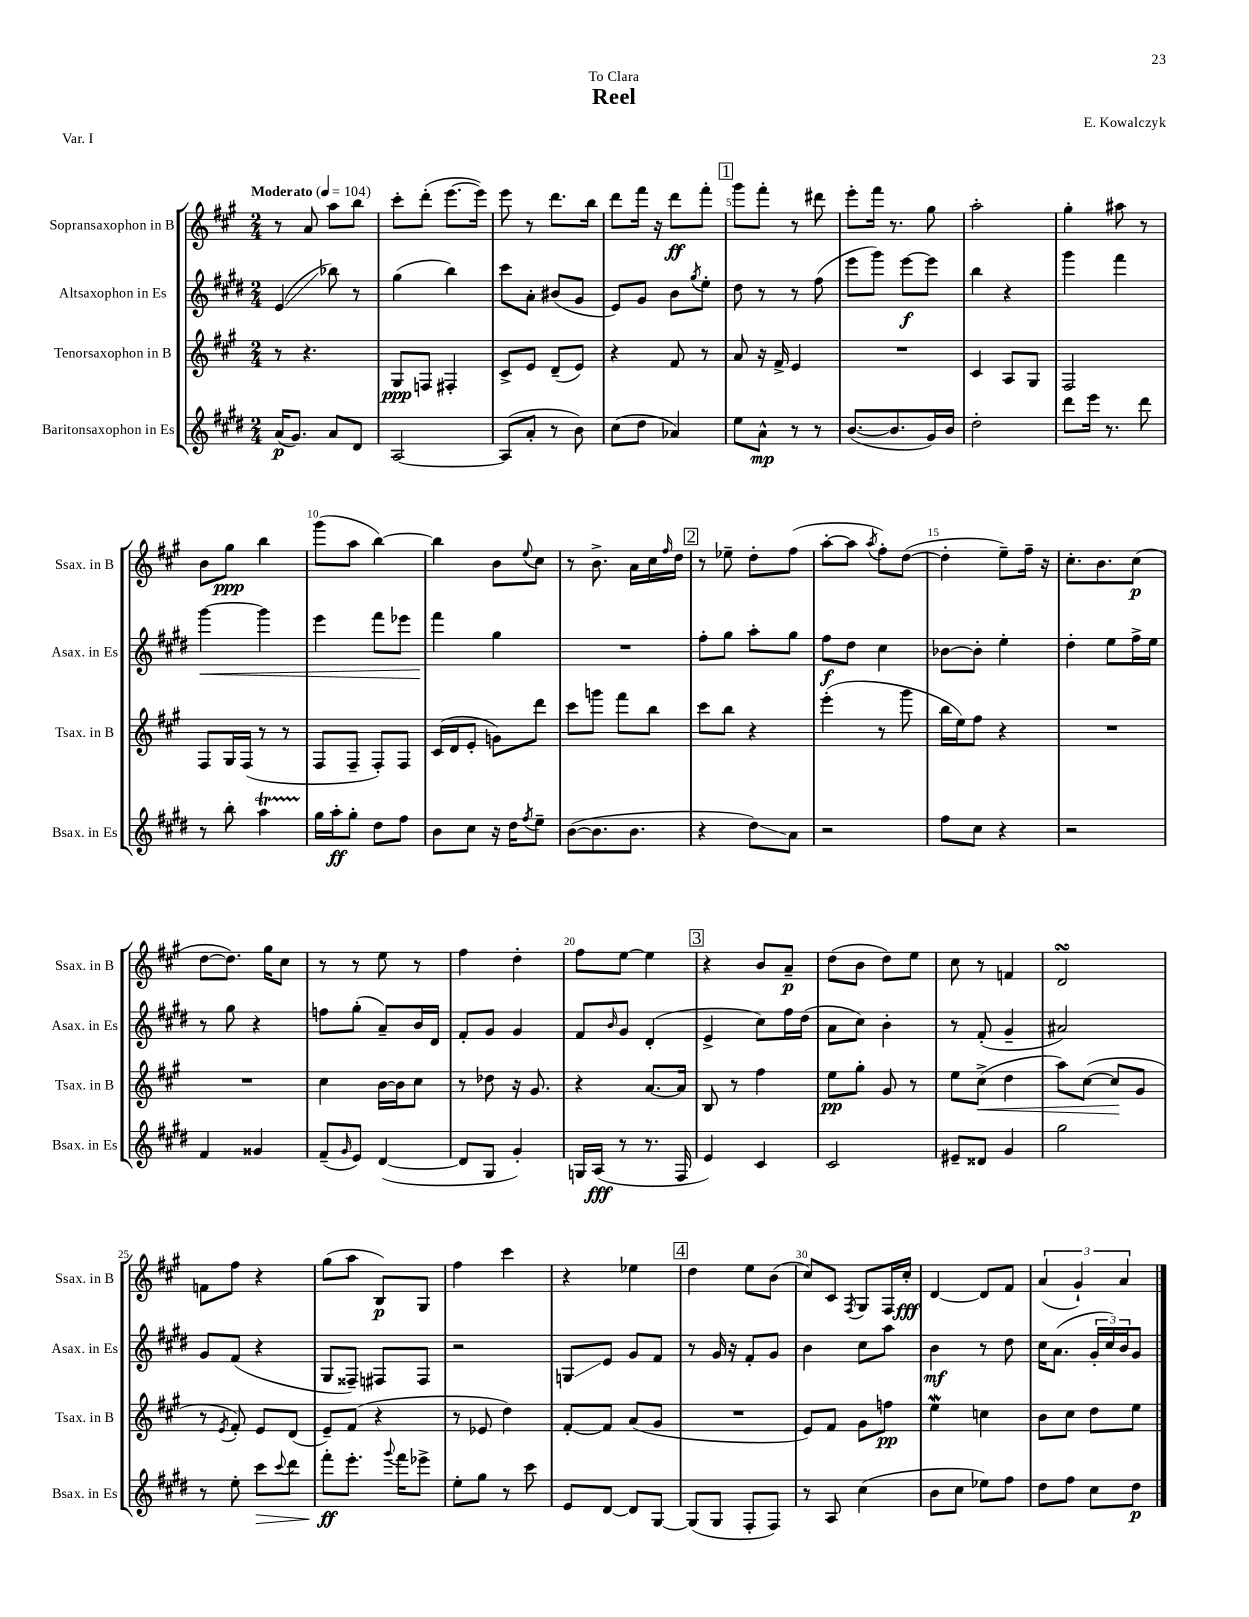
\header { title = "Reel" composer = "E. Kowalczyk" dedication = "To Clara" piece = "Var. I" }
<<
\new StaffGroup <<
\new Staff = "s0" \with { instrumentName = "Sopransaxophon in B" shortInstrumentName = "Ssax. in B" } {
    \clef treble \key a \major \numericTimeSignature \time 2/4 \tempo "Moderato" 4 = 104
    r8 a'8 a''8 b''8 |
    cis'''8-. d'''8-.( e'''8.~ e'''16) |
    e'''8 r8 d'''8. b''16 |
    d'''8 fis'''16 r16 d'''8\ff fis'''8-. |
    \mark \markup { \box "1" } gis'''8 fis'''8-. r8 dis'''8 |
    e'''8-. fis'''16 r8. gis''8 |
    a''2-. |
    gis''4-. ais''8 r8 |
    b'8 gis''8\ppp b''4 |
    gis'''8( a''8 b''4~) |
    b''4 b'8 \appoggiatura { e''8 } cis''8 |
    r8 b'8.-> a'16 cis''16 \grace { fis''16 } d''16 |
    \mark \markup { \box "2" } r8 ees''8-- d''8-. fis''8( |
    a''8~-. a''8 \acciaccatura { a''8 } fis''8-.) d''8~( |
    d''4-. e''8--) fis''16-- r16 |
    cis''8.-. b'8. cis''8\p( |
    d''8~ d''8.) gis''16 cis''8 |
    r8 r8 e''8 r8 |
    fis''4 d''4-. |
    fis''8 e''8~ e''4 |
    \mark \markup { \box "3" } r4 b'8 a'8--\p |
    d''8( b'8 d''8) e''8 |
    cis''8 r8 f'4 |
    d'2\turn |
    f'8 fis''8 r4 |
    gis''8( a''8 b8\p) gis8 |
    fis''4 cis'''4 |
    r4 ees''4 |
    \mark \markup { \box "4" } d''4 e''8 b'8( |
    cis''8) cis'8 \acciaccatura { fis8 } gis8 fis16 cis''16-.\fff |
    d'4~ d'8 fis'8 |
    \tuplet 3/2 { a'4( gis'4-!) a'4 } \bar "|." |
}
\new Staff = "s1" \with { instrumentName = "Altsaxophon in Es" shortInstrumentName = "Asax. in Es" } {
    \clef treble \key e \major \numericTimeSignature \time 2/4
    e'4\glissando( bes''8) r8 |
    gis''4( b''4) |
    cis'''8 a'8-. bis'8( gis'8 |
    e'8) gis'8 b'8 \acciaccatura { gis''8 } e''8-. |
    \mark \markup { \box "1" } dis''8 r8 r8 fis''8( |
    e'''8 gis'''8) e'''8~\f e'''8 |
    b''4 r4 |
    gis'''4 fis'''4 |
    gis'''4~\< gis'''4 |
    e'''4 fis'''8 ees'''8 |
    fis'''4\! gis''4 |
    R2 |
    \mark \markup { \box "2" } fis''8-. gis''8 a''8-. gis''8 |
    fis''8\f dis''8 cis''4 |
    bes'8~ bes'8-. e''4-. |
    dis''4-. e''8 fis''16-> e''16 |
    r8 gis''8 r4 |
    f''8 gis''8-.( a'8--) b'16 dis'16 |
    fis'8-. gis'8 gis'4 |
    fis'8 \grace { b'16 } gis'8 dis'4-.( |
    \mark \markup { \box "3" } e'4-> cis''8) fis''16 dis''16( |
    a'8 cis''8) b'4-. |
    r8 fis'8-.( gis'4-- |
    ais'2) |
    gis'8 fis'8( r4 |
    gis8 fisis8--) fis8 fis8 |
    r2 |
    g8\glissando e'8 gis'8 fis'8 |
    \mark \markup { \box "4" } r8 gis'16 r16 fis'8-. gis'8 |
    b'4 cis''8 a''8 |
    b'4\mf r8 dis''8 |
    cis''16 a'8.( \tuplet 3/2 { gis'16-. cis''16) b'16 } gis'8 \bar "|." |
}
\new Staff = "s2" \with { instrumentName = "Tenorsaxophon in B" shortInstrumentName = "Tsax. in B" } {
    \clef treble \key a \major \numericTimeSignature \time 2/4
    r8 r4. |
    gis8\ppp f8 fis4-. |
    cis'8-> e'8 d'8--( e'8) |
    r4 fis'8 r8 |
    \mark \markup { \box "1" } a'8 r16 fis'16-> e'4 |
    R2 |
    cis'4 a8 gis8 |
    fis2 |
    fis8 gis16 fis16( r8 r8 |
    fis8 fis8-- fis8-.) fis8 |
    cis'16( d'16 e'8-. g'8) d'''8 |
    cis'''8 g'''8 fis'''8 b''8 |
    \mark \markup { \box "2" } cis'''8 b''8 r4 |
    e'''4-.( r8 gis'''8 |
    b''16 e''16) fis''8 r4 |
    R2 |
    R2 |
    cis''4 b'16~ b'16 cis''8 |
    r8 des''8 r16 gis'8. |
    r4 a'8.~ a'16 |
    \mark \markup { \box "3" } b8 r8 fis''4 |
    e''8\pp gis''8-. gis'8 r8 |
    e''8 cis''8->\<( d''4 |
    a''8) cis''8~( cis''8\! gis'8 |
    r8 \acciaccatura { e'8 } fis'8-.) e'8 d'8( |
    e'8--) fis'8( r4 |
    r8 ees'8 d''4) |
    fis'8~-. fis'8 a'8( gis'8 |
    \mark \markup { \box "4" } R2 |
    e'8) fis'8 gis'8 f''8\pp |
    e''4\mordent c''4 |
    b'8 cis''8 d''8 e''8 \bar "|." |
}
\new Staff = "s3" \with { instrumentName = "Baritonsaxophon in Es" shortInstrumentName = "Bsax. in Es" } {
    \clef treble \key e \major \numericTimeSignature \time 2/4
    a'16\p( gis'8.) a'8 dis'8 |
    a2~ |
    a8( a'8-. r8 b'8) |
    cis''8( dis''8 aes'4) |
    \mark \markup { \box "1" } e''8 a'8-^\mp r8 r8 |
    b'8.~( b'8. gis'16) b'16 |
    dis''2-. |
    dis'''8 e'''16 r8. dis'''8 |
    r8 b''8-. a''4\startTrillSpan |
    gis''16\stopTrillSpan a''16-.\ff gis''8-. dis''8 fis''8 |
    b'8 cis''8 r16 dis''16 \acciaccatura { fis''8 } e''8-- |
    b'8~( b'8. b'8. |
    \mark \markup { \box "2" } r4 dis''8\glissando) a'8 |
    r2 |
    fis''8 cis''8 r4 |
    r2 |
    fis'4 gisis'4 |
    fis'8--( \grace { gis'16 } e'8) dis'4~( |
    dis'8 gis8 gis'4-.) |
    g16 a16\fff( r8 r8. fis16 |
    \mark \markup { \box "3" } e'4) cis'4 |
    cis'2 |
    eis'8-- disis'8 gis'4 |
    gis''2 |
    r8 e''8-. cis'''8\> \appoggiatura { cis'''8 } dis'''8 |
    fis'''8-.\ff\! e'''8.-. \appoggiatura { gis'''8 } fis'''16 ees'''8-> |
    e''8-. gis''8 r8 cis'''8 |
    e'8 dis'8~ dis'8 gis8~ |
    \mark \markup { \box "4" } gis8( gis8 fis8-. fis8) |
    r8 a8 cis''4( |
    b'8 cis''8 ees''8) fis''8 |
    dis''8 fis''8 cis''8 dis''8\p \bar "|." |
}
>>
>>
\layout { \context { \Score \override BarNumber.break-visibility = ##(#f #t #t) barNumberVisibility = #(every-nth-bar-number-visible 5) } }
